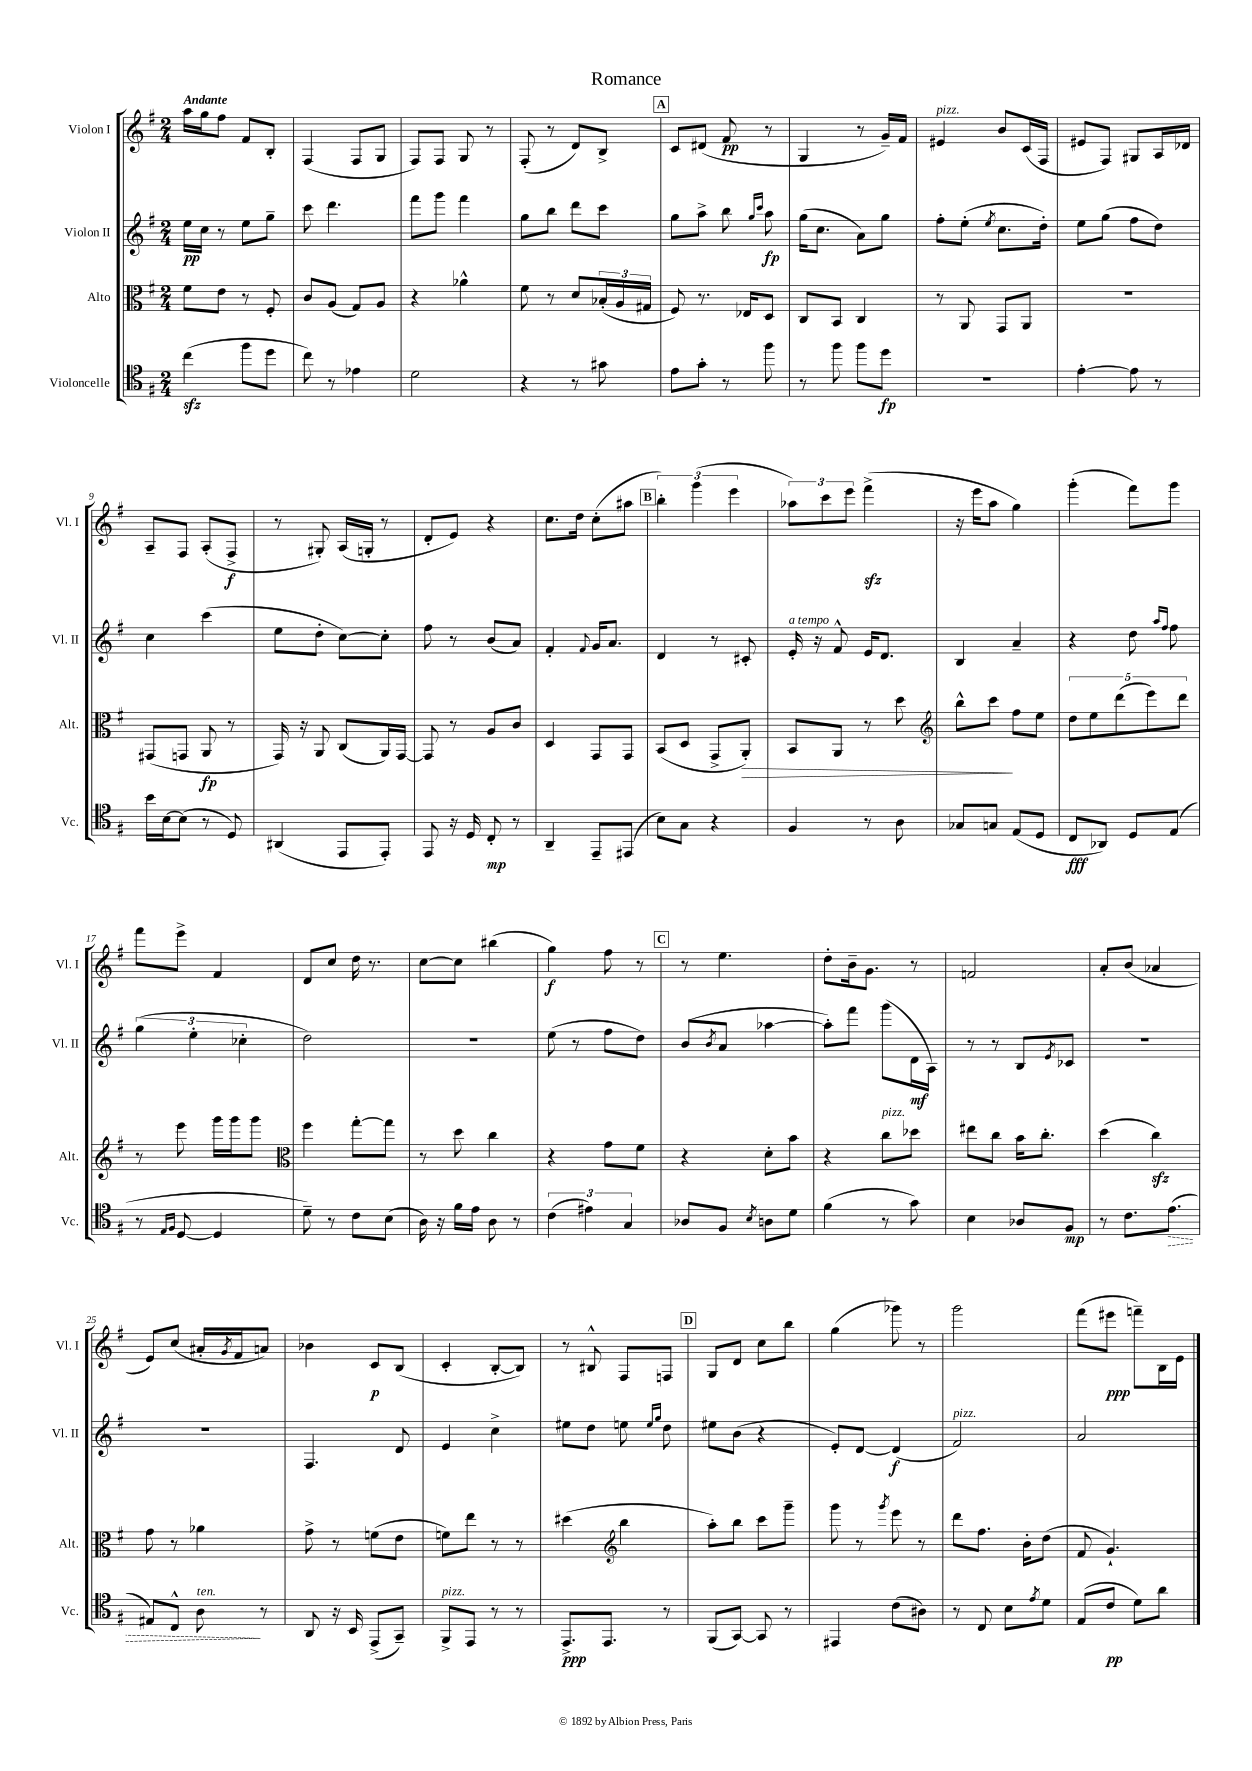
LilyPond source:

\header { title = "Romance" }
<<
\new StaffGroup <<
\new Staff = "s0" \with { instrumentName = "Violon I" shortInstrumentName = "Vl. I" } {
    \clef treble \key g \major \numericTimeSignature \time 2/4 \tempo "Andante"
    a''16 g''16 fis''8 fis'8 b8-. |
    fis4( fis8 g8 |
    fis8) fis8 g8 r8 |
    fis8-.( r8 d'8) b8-> |
    \mark \markup { \box "A" } c'8 dis'8( fis'8\pp r8 |
    g4 r8 g'16--) fis'16 |
    eis'4^\markup { \italic "pizz." } b'8 c'16( fis16 |
    eis'8 fis8) gis8 a16 des'16 |
    a8-- fis8 a8-.( fis8->\f |
    r8 gis8-.) a16( g16-. r8 |
    d'8-. e'8) r4 |
    c''8. d''16 c''8-.( ais''8 |
    \mark \markup { \box "B" } \tuplet 3/2 { b''4-.) g'''4( e'''4 } |
    \tuplet 3/2 { aes''8) c'''8 e'''8 } fis'''4->\sfz( |
    r16 e'''16 a''8 g''4) |
    g'''4-.( fis'''8) g'''8 |
    fis'''8 e'''8-> fis'4 |
    d'8 c''8 d''16 r8. |
    c''8~ c''8 bis''4( |
    g''4\f) fis''8 r8 |
    \mark \markup { \box "C" } r8 e''4. |
    d''8-. b'16-- g'8. r8 |
    f'2 |
    a'8-. b'8( aes'4 |
    e'8) c''8( ais'16-. \acciaccatura { g'8 } fis'16 a'8) |
    bes'4 c'8\p b8( |
    c'4-. b8~-. b8) |
    r8 bis8-^ fis8 f8 |
    \mark \markup { \box "D" } g8 d'8 c''8 b''8 |
    g''4( ges'''8) r8 |
    g'''2 |
    fis'''8( eis'''8\ppp f'''8--) b16 e'16 \bar "|." |
}
\new Staff = "s1" \with { instrumentName = "Violon II" shortInstrumentName = "Vl. II" } {
    \clef treble \key g \major \numericTimeSignature \time 2/4
    e''16\pp c''16 r8 e''8 g''8-- |
    c'''8 d'''4. |
    fis'''8 g'''8 fis'''4 |
    g''8 b''8 d'''8 c'''8 |
    \mark \markup { \box "A" } g''8 a''8-> b''8 \grace { g''16 c'''16 } a''8\fp |
    g''16( c''8. a'8) g''8 |
    fis''8-. e''8-.( \acciaccatura { e''8 } c''8. d''16-.) |
    e''8 g''8( fis''8 d''8) |
    c''4 c'''4( |
    e''8 d''8-. c''8~) c''8-. |
    fis''8 r8 b'8( a'8) |
    fis'4-. \appoggiatura { fis'8 } g'16 a'8. |
    \mark \markup { \box "B" } d'4 r8 cis'8-. |
    e'16-.^\markup { \italic "a tempo" } r16 fis'8-^ e'16 d'8. |
    b4 a'4-- |
    r4 d''8 \grace { a''16 fis''16 } fis''8 |
    \tuplet 3/2 { g''4( e''4-. ces''4-. } |
    d''2) |
    R2 |
    e''8( r8 fis''8 d''8) |
    \mark \markup { \box "C" } b'8( \acciaccatura { b'8 } a'8 aes''4~ |
    aes''8-.) fis'''8 g'''8( d'16\mf a16) |
    r8 r8 b8 \acciaccatura { e'8 } ces'8 |
    R2 |
    R2 |
    fis4. d'8 |
    e'4 c''4-> |
    eis''8 d''8 e''8 \grace { e''16 g''16 } d''8 |
    \mark \markup { \box "D" } eis''8 b'8( r4 |
    e'8-.) d'8~ d'4\f( |
    fis'2^\markup { \italic "pizz." }) |
    a'2 \bar "|." |
}
\new Staff = "s2" \with { instrumentName = "Alto" shortInstrumentName = "Alt." } {
    \clef alto \key g \major \numericTimeSignature \time 2/4
    fis'8 e'8 r8 fis8-. |
    c'8 a8( g8) a8 |
    r4 aes'4-^ |
    fis'8 r8 d'8 \tuplet 3/2 { bes16-.( a16 gis16 } |
    \mark \markup { \box "A" } fis8) r8. ees16 d8 |
    c8 b,8 c4 |
    r8 a,8 g,8 a,8 |
    R2 |
    gis,8( g,8 a,8\fp r8 |
    g,16) r16 a,8 c8( a,16) g,16~ |
    g,8 r8 a8 c'8 |
    d4 g,8 g,8 |
    \mark \markup { \box "B" } b,8( d8 g,8-> a,8-.\>) |
    b,8 a,8 r8 d''8 |
    \clef treble b''8-^ c'''8\! fis''8 e''8 |
    \tuplet 5/4 { d''8 e''8 d'''8( e'''8) d'''8 } |
    r8 e'''8 g'''16 g'''16 g'''8 |
    \clef alto fis''4 g''8~-. g''8 |
    r8 d''8 c''4 |
    r4 g'8 fis'8 |
    \mark \markup { \box "C" } r4 d'8-. b'8 |
    r4 c''8^\markup { \italic "pizz." } des''8 |
    eis''8 c''8 b'16 c''8.-. |
    d''4( c''4\sfz) |
    g'8 r8 aes'4 |
    g'8-> r8 f'8( e'8 |
    f'8) e''8 r8 r8 |
    dis''4( \clef treble b''4 |
    \mark \markup { \box "D" } a''8-.) b''8 c'''8 g'''8-- |
    g'''8 r8 \acciaccatura { g'''8 } e'''8 r8 |
    d'''8 fis''8. b'16-. d''8( |
    fis'8 g'4.-!) \bar "|." |
}
\new Staff = "s3" \with { instrumentName = "Violoncelle" shortInstrumentName = "Vc." } {
    \clef tenor \key g \major \numericTimeSignature \time 2/4
    c''4\sfz( fis''8 d''8 |
    c''8) r8 ees'4 |
    d'2 |
    r4 r8 gis'8 |
    \mark \markup { \box "A" } e'8 g'8-. r8 fis''8 |
    r8 fis''8 fis''8 d''8\fp |
    R2 |
    e'4~-. e'8 r8 |
    b'16 b16~ b8( r8 d8) |
    ais,4( e,8 e,8-.) |
    e,8 r16 d16 c8-.\mp r8 |
    a,4-- e,8-- eis,8( |
    \mark \markup { \box "B" } b8) g8 r4 |
    fis4 r8 a8 |
    ges8 g8 e8( d8 |
    c8\fff aes,8) d8 e8( |
    r8 \grace { e16 fis16 } d8~ d4 |
    d'8--) r8 c'8 b8( |
    a16) r16 fis'16 e'16 a8 r8 |
    \tuplet 3/2 { c'4( eis'4) g4 } |
    \mark \markup { \box "C" } aes8 fis8 \acciaccatura { b8 } a8 d'8 |
    fis'4( r8 g'8) |
    b4 aes8 fis8\mp |
    r8 c'8. \once \override Hairpin.style = #'dashed-line e'8.\>( |
    eis8) c8-^ a8\!^\markup { \italic "ten." } r8 |
    a,8 r16 b,16 e,8->( g,8--) |
    fis,8->^\markup { \italic "pizz." } e,8 r8 r8 |
    e,8.->\ppp e,8. r8 |
    \mark \markup { \box "D" } fis,8( g,8~) g,8 r8 |
    eis,4 c'8( ais8) |
    r8 c8 b8 \acciaccatura { e'8 } d'8 |
    e8( c'8\pp d'8) a'8 \bar "|." |
}
>>
>>
